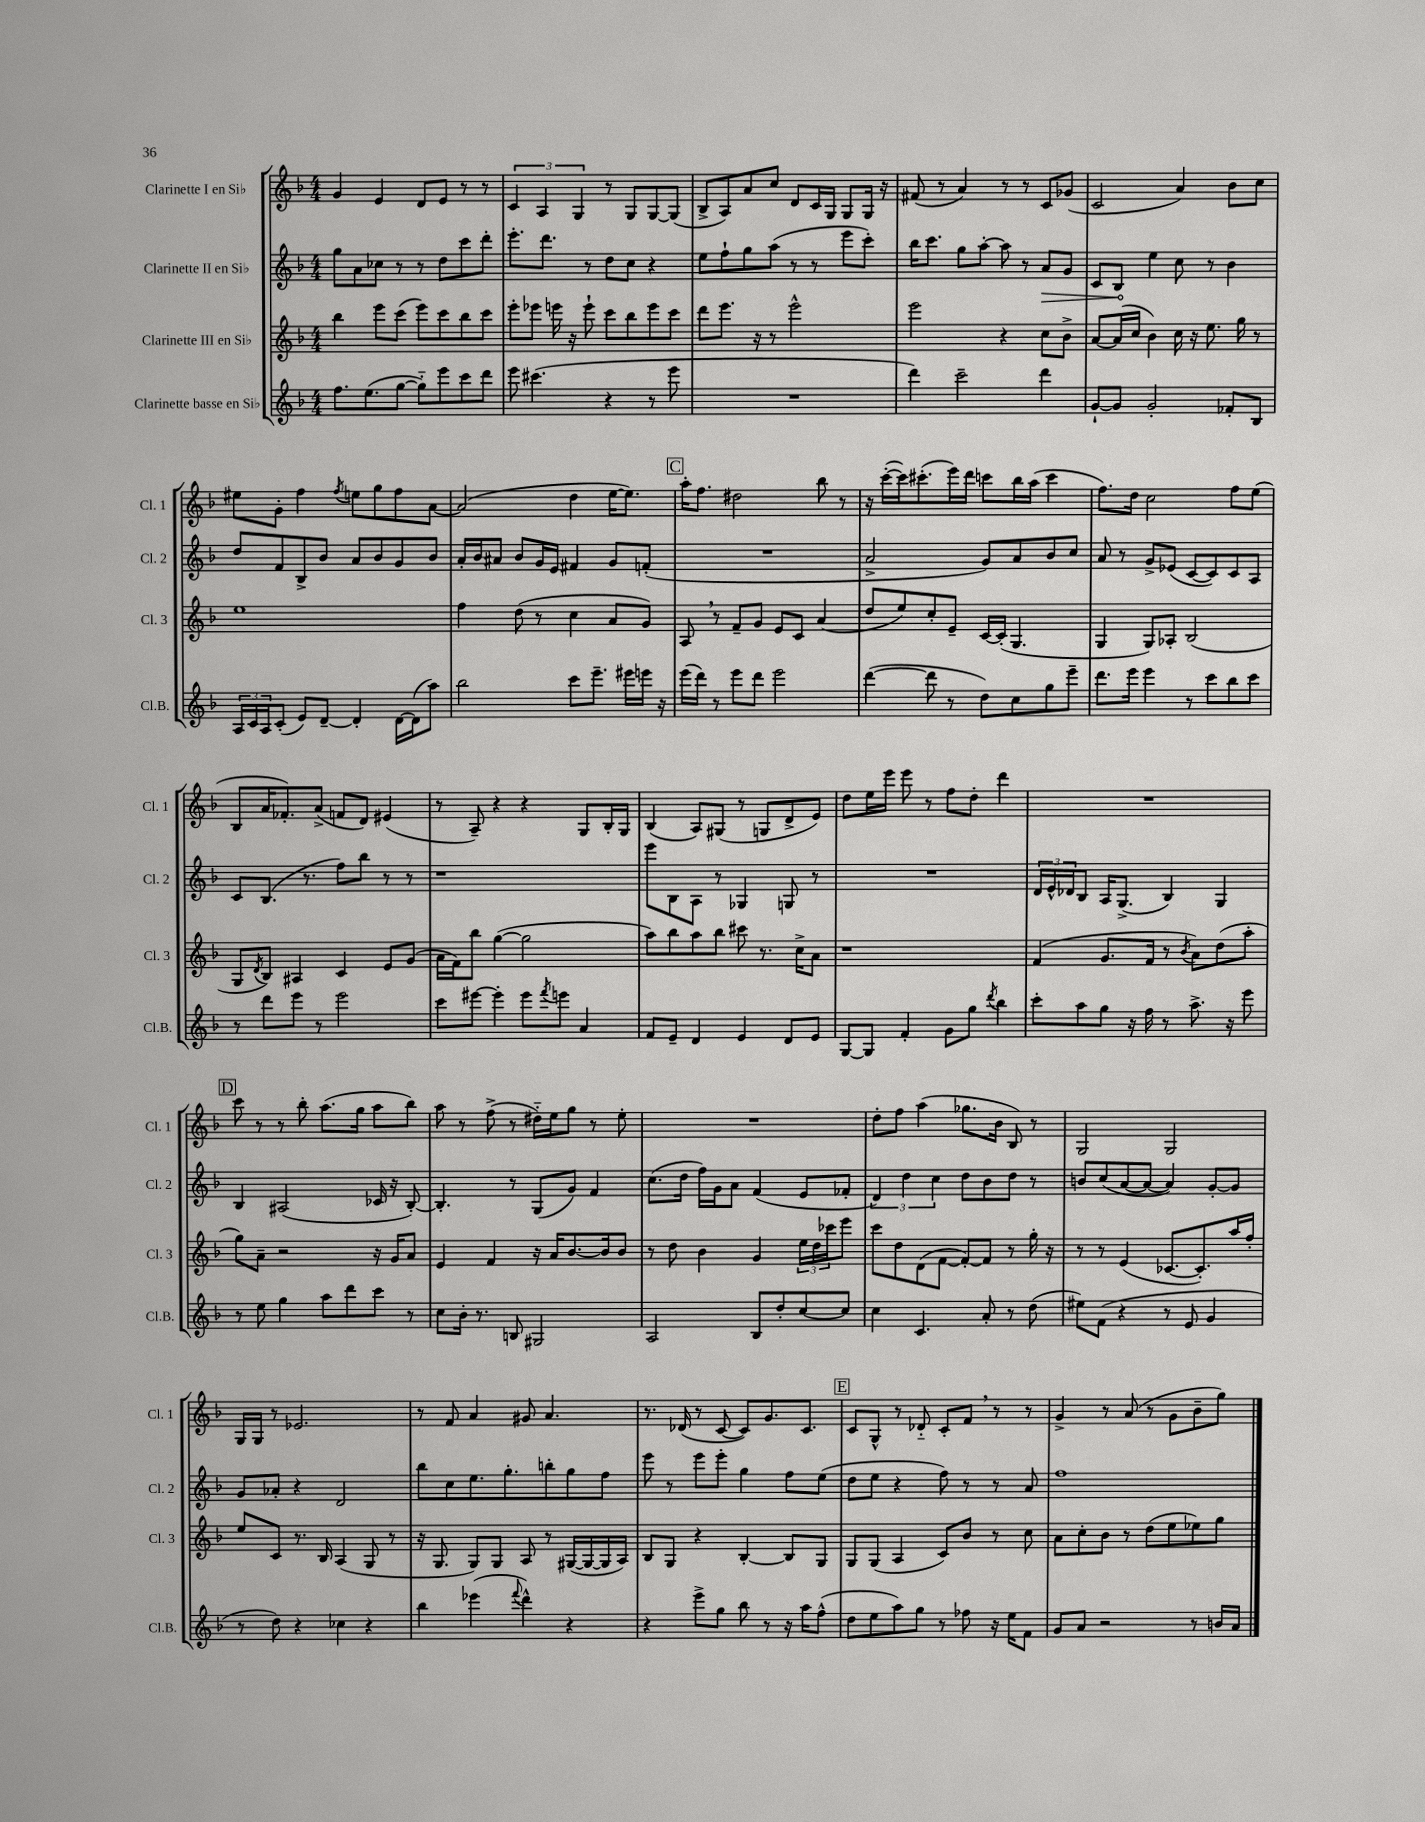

**kern	**kern	**kern	**dynam	**kern
*part4	*part3	*part2	*part2	*part1
*staff4	*staff3	*staff2	*staff2	*staff1
*I"Clarinette basse en Si♭	*I"Clarinette III en Si♭	*I"Clarinette II en Si♭	*	*I"Clarinette I en Si♭
*I'Cl.B.	*I'Cl. 3	*I'Cl. 2	*	*I'Cl. 1
*clefG2	*clefG2	*clefG2	*	*clefG2
*k[b-]	*k[b-]	*k[b-]	*	*k[b-]
*M4/4	*M4/4	*M4/4	*	*M4/4
=51	=51	=51	=51	=51
8.ff\L	4bb-\	8gg\L	.	4g/
.	.	8a\	.	.
(8.ee\	.	.	.	.
.	8eee\L	8cc-X\J	.	4e/
[8gg\J	(8ccc\J	8r	.	.
8gg\L])	8eee\L)	8r	.	8d/L
8eee\	8ccc\	8dd\L	.	8e/J
8ccc\	8bb-\	8ccc\	.	8r
8ddd\J	8ccc\J	8ddd'\J	.	8r
=52	=52	=52	=52	=52
8eee\	8eee'\L	8.eee'\L	.	6c/
(4.ccc#X\	8eee-X\J	.	.	.
.	.	.	.	6A/
.	.	8.ddd\J	.	.
.	16eeen\	.	.	.
.	16r	.	.	.
.	.	.	.	6G/
.	8eee`\	8r	.	.
4r	8ccc\L	8dd\L	.	8r
.	8bb-\	8cc\J	.	8G/L
8r	8eee\	4r	.	[8G/
8eee\	8ccc\J	.	.	(8G/J]
=53	=53	=53	=53	=53
1r	8ddd\L	8ee\L	.	8B-^/L
.	8.eee\J	8ff`\	.	8A/)
.	.	8gg\	.	8a/
.	16r	.	.	.
.	8r	(8aa\J	.	8cc/J
.	2eee^^\	8r	.	8d/L
.	.	8r	.	16c/L
.	.	.	.	16G/JJ
.	.	8eee\L	.	8G/L
.	.	8ccc'\J)	.	16G/Jk
.	.	.	.	16r
=54	=54	=54	=54	=54
4ddd\)	2eee\	16bb-\KL	.	(8f#X/
.	.	8.ccc\J	.	.
.	.	.	.	8r
2ccc~\	.	8gg\L	.	4a/)
.	.	[8aa'\J	.	.
.	4r	8aa\]	.	8r
.	.	8r	.	8r
!	!	!	!LO:HP:b	!
4ddd\	8cc\L	8a/L	>	8c/L
.	8b-^\J	8g/J	.	(8g-X/J
=55	=55	=55	=55	=55
[8g`/L	[8a/L	8c/L	.	2c/
8g/J]	(16a/L]	8B-/J	.	.
.	16cc/JJ	.	.	.
2g'/	4b-\)	4ee\	]	.
.	16cc\	8cc\	.	4a/)
.	16r	.	.	.
.	8.ee\	8r	.	.
8f-X'/L	.	4b-\	.	8b-\L
.	16gg\	.	.	.
8B-/J	8r	.	.	8cc\J
!!LO:LB:g=z
=56	=56	=56	=56	=56
24A/LL	1ee	8dd/L	.	8ee#X\L
24c/	.	.	.	.
24A/J	.	.	.	.
(8c'/J	.	8f/	.	8g'\J
8e/L)	.	8B-^/	.	4ff\
[8d~/J	.	8b-/J	.	.
.	.	.	.	8qff/
4d'/]	.	8a/L	.	8een\L
.	.	8b-/	.	8gg\
[16d\LL	.	8g/	.	8ff\
(16d\J]	.	.	.	.
8aa\J)	.	8b-/J	.	[8a\J
=57	=57	=57	=57	=57
2bb-\	4ff\	16a'/LL	.	(2a/]
.	.	16b-/J	.	.
.	.	8a#X/J	.	.
.	(8dd\	8b-/L	.	.
.	8r	16g/L	.	.
.	.	16e/JJ	.	.
8ccc\L	4cc\	4f#X/	.	4dd\
8.eee~\J	.	.	.	.
.	8a/L	8g/L	.	[16ee\KL
16eee#X\LL	.	.	.	8.ee\J])
16eeen\JJ	8g/J)	(8fn'/J	.	.
16r	.	.	.	.
!!LO:REH:place=s1:t=C
=58	=58	=58	=58	=58
(16eee\LL	8A,/	1r	.	16aa'\KL
16ddd\JJ)	.	.	.	8.ff\J
8r	8r	.	.	.
8eee\L	8f~/L	.	.	2dd#X\
8ddd\J	8g/J	.	.	.
2eee\	8e/L	.	.	.
.	8c/J	.	.	.
.	(4a/	.	.	8bb-\
.	.	.	.	8r
=59	=59	=59	=59	=59
([4ddd\	8dd/L	2a^/	.	16r
.	.	.	.	([16ccc'\LL
.	8ee/)	.	.	16ccc\J])
.	.	.	.	(8.ccc#X'\
8ddd\]	8cc'/	.	.	.
8r	8e~/J	.	.	16eee\L)
.	.	.	.	16ddd\JJ
8dd\L)	[16c/LL	8g/L)	.	8cccn\L
.	(16c'/JJ]	.	.	.
8cc\	4.G/	8a/	.	16bb-\L
.	.	.	.	(16aa\JJ
8gg\	.	8b-/	.	4ccc\
8eee~\J	.	8cc/J	.	.
=60	=60	=60	=60	=60
8.ddd\L	4G/	8a/	.	8.ff\L)
.	.	8r	.	.
16eee\Jk	.	.	.	16dd\Jk
4eee\	8G/L)	8g^/L	.	2cc\
.	8A-X'/J	(8e-X/J	.	.
8r	(2B-/	[8c/L	.	.
8ccc\L	.	8c/])	.	.
8bb-\	.	8c/	.	8ff\L
8ccc\J	.	8A/J	.	(8ee\J
!!LO:LB:g=z
=61	=61	=61	=61	=61
8r	8G/L	8c/L	.	8B-/L
.	8qd/	.	.	.
8ddd\L	8B-/J)	(8.B-/J	.	16a/K
.	.	.	.	8.f-X'/)
8eee\J	4A#X/	.	.	.
.	.	8.r	.	.
8r	.	.	.	(8a^/J
2eee\	4c/	8ff\L)	.	8fn/L
.	.	8bb-\J	.	8d/J)
.	8e/L	8r	.	(4e#X/
.	(8g/J	8r	.	.
=62	=62	=62	=62	=62
8ccc\L	16a\LL	1r	.	8r
.	16f\J)	.	.	.
[8eee#X\J	8bb-\J	.	.	8A~/)
4eee#'\]	([4gg\	.	.	4r
8eee#\L	2gg\]	.	.	4r
8qfff/	.	.	.	.
8eeen\J	.	.	.	.
4a/	.	.	.	8G/L
.	.	.	.	16B-'/L
.	.	.	.	16G/JJ
=63	=63	=63	=63	=63
8f/L	8aa\L)	8eee\L	.	(4B-/
8e~/J	8bb-\	8B-\	.	.
4d/	8aa\	8A\J	.	8A/L)
.	8bb-\J	8r	.	(8G#X/J
4e/	8ccc#X\	4G-X/	.	8r
.	8.r	.	.	8Gn/L
8d/L	.	8Gn/	.	8d^/
.	16cc^\KL	.	.	.
8e/J	8a\J	8r	.	8e/J)
=64	=64	=64	=64	=64
[8G/L	1r	1r	.	8dd\L
8G/J]	.	.	.	16ee\L
.	.	.	.	16eee\JJ
4f'/	.	.	.	8eee\
.	.	.	.	8r
8g\L	.	.	.	8ff\L
8gg\J	.	.	.	8dd'\J
8qddd/	.	.	.	.
4bb-\	.	.	.	4ddd\
=65	=65	=65	=65	=65
8ccc'\L	(4f/	24d/LL	.	1r
.	.	24e^^/	.	.
.	.	24d-X/J	.	.
8aa\	.	8B-/J	.	.
8gg\J	8.g/L	16A/KL	.	.
.	.	(8.G^/J	.	.
16r	.	.	.	.
16ff\	16f/Jk	.	.	.
8r	8r	4B-/)	.	.
.	8qb-/	.	.	.
8.aa^\	8a\L)	.	.	.
.	(8dd\	4G/	.	.
16r	.	.	.	.
8eee\	8aa'\J	.	.	.
!!LO:LB:g=z
!!LO:REH:place=s1:t=D
=66	=66	=66	=66	=66
8r	8gg\L)	4B-/	.	8ccc\
8ee\	8a~\J	.	.	8r
4gg\	2r	(2A#X/	.	8r
.	.	.	.	8bb-'\
8aa\L	.	.	.	(8.aa\L
8ddd\	.	.	.	.
.	.	.	.	16gg\Jk
8ccc\J	16r	16c-X/	.	8aa\L
.	16g/KL	16r	.	.
8r	8a/J	[8B-'/)	.	8bb-\J)
=67	=67	=67	=67	=67
8cc\L	4e/	4.B-'/]	.	8aa\
16b-'\Jk	.	.	.	8r
8.r	.	.	.	.
.	4f/	.	.	(8ff^\
8Bn/	.	8r	.	8r
2G#X/	16r	(8G/L	.	16dd#X\LL)
.	16a/KL	.	.	16ee\J
.	[8.b-/	8g/J)	.	8gg\J
.	.	4f/	.	8r
.	16b-/k]	.	.	.
.	8b-/J	.	.	8ee'\
=68	=68	=68	=68	=68
2A/	8r	(8.cc\L	.	1r
.	8dd\	.	.	.
.	.	16dd\Jk	.	.
.	4b-\	16ff\LL)	.	.
.	.	16g\J	.	.
.	.	8a\J	.	.
8B-/L	4g/	(4f/	.	.
8dd'/	.	.	.	.
[8cc/	24ee\LL	8e/L	.	.
.	24dd\	.	.	.
.	24ccc-X\J	.	.	.
8cc/J]	8eee\J	8f-X'/J	.	.
=69	=69	=69	=69	=69
4cc\	8ccc\L	6d/)	.	8dd'\L
.	8dd\	.	.	8ff\J
.	.	6dd\	.	.
4.c/	(8d\	.	.	(4aa\
.	.	6cc\	.	.
.	[8f\J	.	.	.
.	8f'/L_)	8dd\L	.	8.gg-X\L
8a'/	8f/J]	8b-\	.	.
.	.	.	.	16b-\Jk
8r	8r	8dd\J	.	8B-/)
(8dd\	16gg'\	8r	.	8r
.	16r	.	.	.
=70	=70	=70	=70	=70
8ee#X\L)	8r	8bn/L	.	2G/
(8f\J	8r	(8cc/	.	.
4r	(4e/	[8a/	.	.
.	.	8a/J_	.	.
8r	[8.c-X/L	4a/])	.	2G/
8e/	.	.	.	.
.	8.c-'/])	.	.	.
4g/	.	[8g'/L	.	.
.	16aa/L	8g/J]	.	.
.	16ff'/JJ	.	.	.
!!LO:LB:g=z
=71	=71	=71	=71	=71
8r	8ee/L	8g/L	.	16G/LL
.	.	.	.	16G/JJ
8dd\)	8c/J	8a-X'/J	.	8r
4r	8.r	4r	.	2.e-X/
.	16B-/	.	.	.
4cc-X\	(4A/	2d/	.	.
4r	8G/	.	.	.
.	8r	.	.	.
=72	=72	=72	=72	=72
4bb-\	16r	8bb-\L	.	8r
.	8.G/	.	.	.
.	.	8cc\	.	8f/
(4eee-X\	8G/L)	8.ee\	.	4a/
.	8G/J	.	.	.
.	.	8.gg'\	.	.
8qqfff/	.	.	.	.
4ddd^^\)	8A/	.	.	8g#X/
.	8r	8bbn'\	.	4.a/
4r	([16G#X/LL	8gg\	.	.
.	16G#/_	.	.	.
.	16G#/]	8ff\J	.	.
.	16A/JJ)	.	.	.
=73	=73	=73	=73	=73
4r	8B-/L	8eee\	.	8.r
.	8G/J	8r	.	.
.	.	.	.	(16d-X/
8eee^\L	4r	8eee\L	.	8r
8gg\J	.	8eee'\J	.	[8c/
8bb-\	[4B-'/	4gg\	.	8c/L])
8r	.	.	.	8.g/
16r	8B-/L]	8ff\L	.	.
16aa\KL	.	.	.	8.c/J
(8ff^^\J	8G/J	(8ee\J	.	.
!!LO:REH:place=s1:t=E
=74	=74	=74	=74	=74
8dd\L	8G/L	8dd\L	.	8c/L
8ee\	(8G/J	8ee\J	.	8G^^/J
8aa\)	4A/	4r	.	8r
8gg\J	.	.	.	8d-X/
8r	8c/L)	8ff\)	.	8c'/L
8ff-X\	8b-/J	8r	.	8f,/J
16r	8r	8r	.	8r
16ee\KL	.	.	.	.
8f\J	8cc\	8a/	.	8r
=75	=75	=75	=75	=75
8g/L	8a\L	1ff	.	4g^/
8a/J	8cc'\	.	.	.
2r	8b-\J	.	.	8r
.	8r	.	.	(8a/
.	(8dd\L	.	.	8r
.	8ee\	.	.	8g\L
8r	8ee-X\)	.	.	8b-~\
16bn/LL	8gg\J	.	.	8gg\J)
16a/JJ	.	.	.	.
==	==	==	==	==
*-	*-	*-	*-	*-
